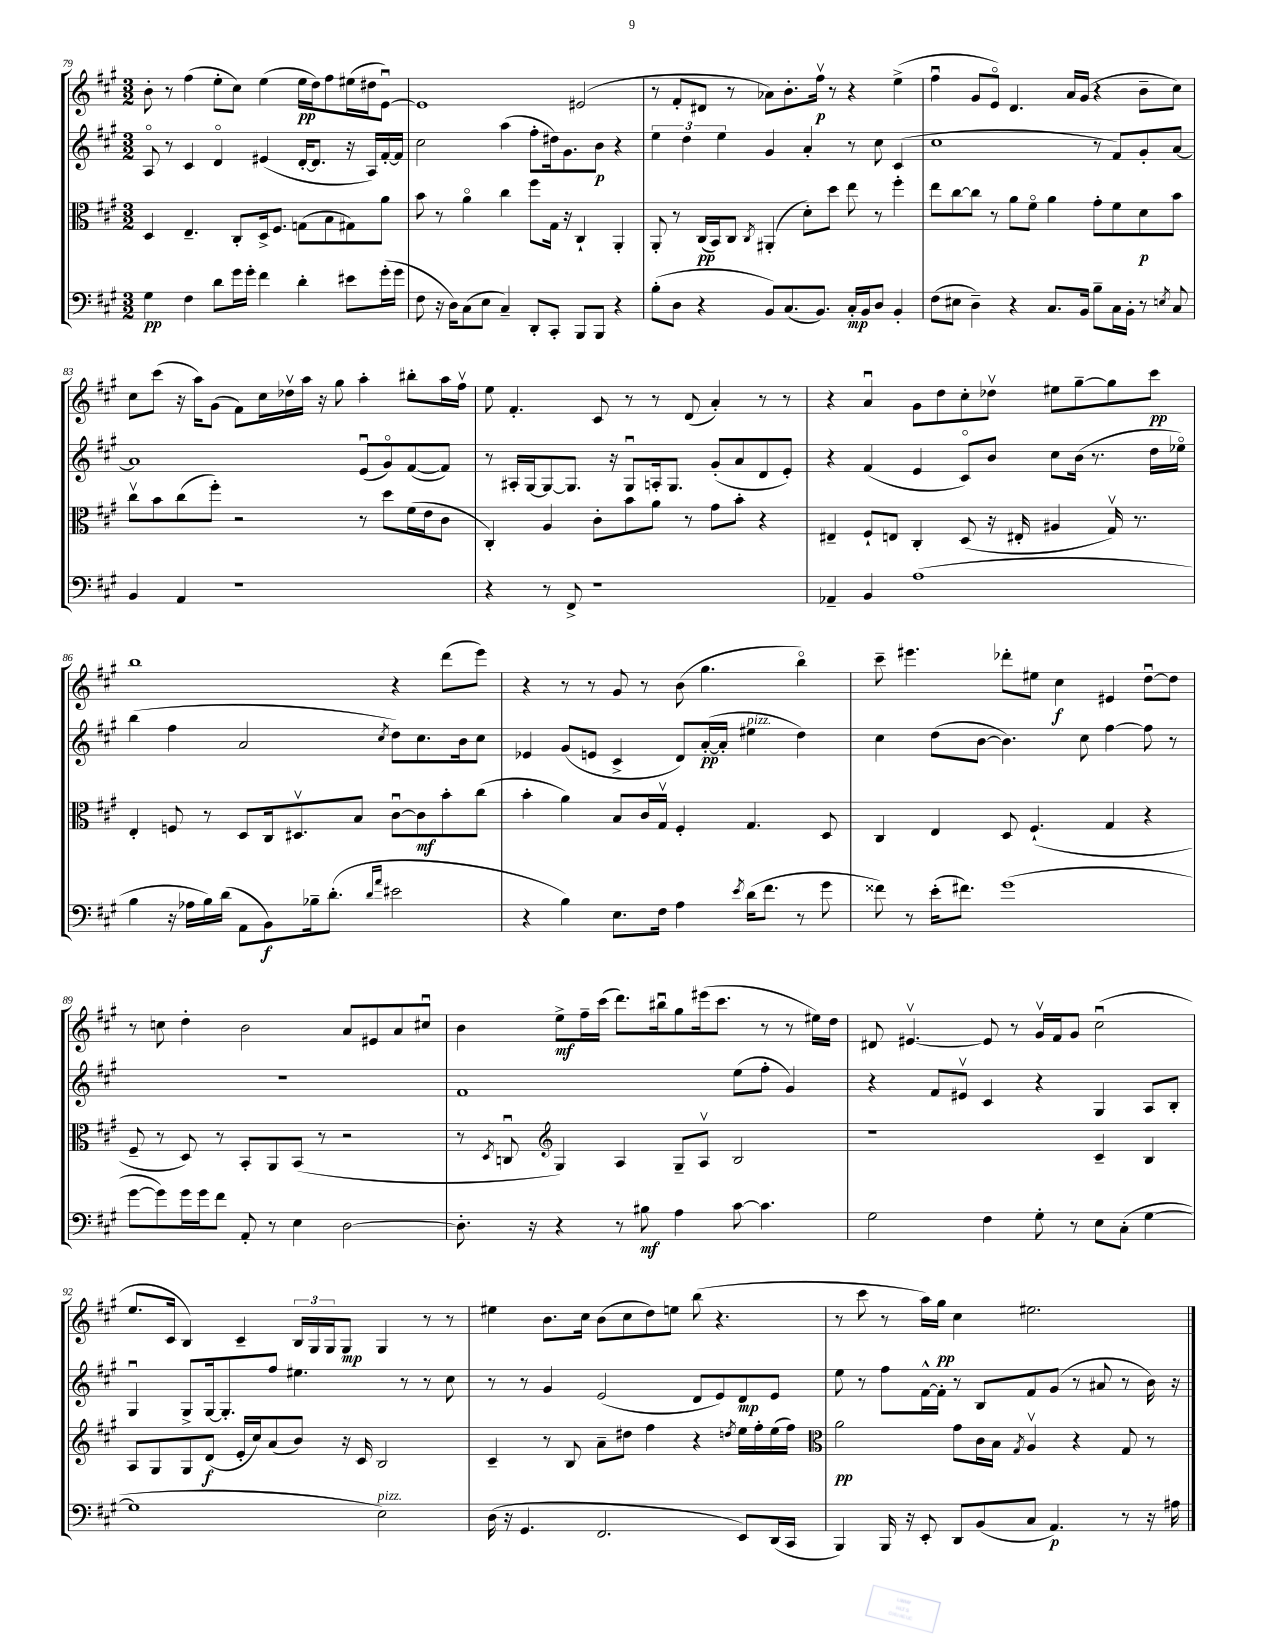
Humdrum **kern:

**kern	**dynam	**kern	**dynam	**kern	**dynam	**kern	**dynam
*part4	*part4	*part3	*part3	*part2	*part2	*part1	*part1
*staff4	*staff4	*staff3	*staff3	*staff2	*staff2	*staff1	*staff1
*clefF4	*	*clefC3	*	*clefG2	*	*clefG2	*
*k[f#c#g#]	*	*k[f#c#g#]	*	*k[f#c#g#]	*	*k[f#c#g#]	*
*M3/2	*	*M3/2	*	*M3/2	*	*M3/2	*
=79	=79	=79	=79	=79	=79	=79	=79
4G#\	pp	4D/	.	8A/	.	8b'\	.
.	.	.	.	8r	.	8r	.
4F#\	.	4.E~/	.	4c#/	.	(4ff#\	.
8d\L	.	.	.	4d/	.	8ee'\L	.
16g#\L	.	8C#'/L	.	.	.	8cc#\J)	.
16g#'\JJ	.	.	.	.	.	.	.
4f#\	.	16D^/k	.	(4e#X/	.	(4ee\	.
.	.	8.F#/J	.	.	.	.	.
4d'\	.	(8Gn\L	.	[16d'/KL	.	16ee\LL	pp
.	.	.	.	8.d/J]	.	16dd\J)	.
.	.	8B\	.	.	.	8ff#\	.
8e#X\L	.	8G#X\)	.	16r	.	(16ee#X\L	.
.	.	.	.	16A/LL)	.	16dd#X\J	.
(16g#'\L	.	8a\J	.	[16f#'/	.	[8eu\J)	.
16g#\JJ	.	.	.	16f#/JJ]	.	.	.
=80	=80	=80	=80	=80	=80	=80	=80
8F#\	.	8b\	.	2cc#\	.	1e]	.
16r	.	8r	.	.	.	.	.
16D\KL)	.	.	.	.	.	.	.
(8C#\	.	4a\	.	.	.	.	.
8E\J	.	.	.	.	.	.	.
4C#~/)	.	4cc#\	.	(4aa\	.	.	.
8DD'/L	.	8ff#\L	.	8ff#'\L	.	.	.
8CC#'/J	.	16G#\Jk	.	16dd#X\k)	.	.	.
.	.	16r	.	8.g#\	.	.	.
8BBB/L	.	4C#`/	.	.	.	(2e#X/	.
8BBB/J	.	.	.	8b\J	p	.	.
4r	.	4AA'/	.	4r	.	.	.
=81	=81	=81	=81	=81	=81	=81	=81
(8B'\L	.	8AA'/	.	6ee\	.	8r	.
8D\J	.	8r	.	.	.	8f#'/L	.
.	.	.	.	6dd\	.	.	.
4r	.	(16C#/LL	pp	.	.	8d#X/J	.
.	.	16BB/J)	.	.	.	.	.
.	.	.	.	6ee\	.	.	.
.	.	8C#/J	.	.	.	8r	.
.	.	8qC#/	.	.	.	.	.
8BB/L)	.	(4AA#X'/	.	4g#/	.	8a-X\L)	.
(8.C#/	.	.	.	.	.	8.b'\	.
.	.	8d'\L)	.	4a'/	.	.	.
8.BB/J)	.	.	.	.	.	16ff#v\Jk	p
.	.	8dd\J	.	.	.	8r	.
16C#'/LL	mp	8ee\	.	8r	.	4r	.
16BB/J	.	.	.	.	.	.	.
8D/J	.	8r	.	8cc#\	.	.	.
4BB'/	.	4ff#'\	.	(4c#/	.	(4ee^\	.
=82	=82	=82	=82	=82	=82	=82	=82
(8F#\L	.	8ee\L	.	1cc#	.	4ff#u\	.
8E#X\J	.	[8cc#\	.	.	.	.	.
4D~\)	.	8cc#\J]	.	.	.	8g#/L	.
.	.	8r	.	.	.	8e/J)	.
4r	.	8a\L	.	.	.	4.d/	.
.	.	8f#\J	.	.	.	.	.
8.C#/L	.	4a\	.	.	.	.	.
.	.	.	.	.	.	16a/LL	.
16BB/Jk	.	.	.	.	.	(16g#/JJ	.
8B~\L	.	8g#'\L	.	8r	.	4r	.
16C#\L	.	8f#\	.	8f#/L)	.	.	.
16BB'\JJ	.	.	.	.	.	.	.
8r	.	8d\	p	8g#'/	.	8b~\L	.
8qEn/	.	.	.	.	.	.	.
8C#/	.	8b\J	.	[8a/J	.	8cc#\J)	.
!!LO:LB:g=z
=83	=83	=83	=83	=83	=83	=83	=83
4BB/	.	8cc#v\L	.	1a]	.	8cc#\L	.
.	.	8b\	.	.	.	(8ccc#\J	.
4AA/	.	(8cc#\	.	.	.	16r	.
.	.	.	.	.	.	16aa\KL)	.
.	.	8ff#'\J)	.	.	.	(8g#\J	.
1r	.	2r	.	.	.	8f#\L)	.
.	.	.	.	.	.	16cc#\L	.
.	.	.	.	.	.	16dd-Xv\	.
.	.	.	.	.	.	16aa\JJ	.
.	.	.	.	.	.	16r	.
.	.	.	.	.	.	8gg#\	.
.	.	8r	.	(8eu/L	.	4aa'\	.
.	.	8dd\L	.	8g#/)	.	.	.
.	.	(16f#\L	.	([8f#/	.	8bb#X'\L	.
.	.	16e\J	.	.	.	.	.
.	.	8c#\J	.	8f#/J])	.	16aa\L	.
.	.	.	.	.	.	16ff#v\JJ	.
=84	=84	=84	=84	=84	=84	=84	=84
4r	.	4C#'/)	.	8r	.	8ee\	.
.	.	.	.	16A#X'/LL	.	4.f#'/	.
.	.	.	.	[16G#/J	.	.	.
8r	.	4A/	.	8G#/_	.	.	.
8FF#^/	.	.	.	8.G#/J]	.	.	.
1r	.	8c#'\L	.	.	.	8c#/	.
.	.	.	.	16r	.	.	.
.	.	8b\	.	8G#u/L	.	8r	.
.	.	8a\J	.	16An'/k	.	8r	.
.	.	.	.	8.G#/J	.	.	.
.	.	8r	.	.	.	(8d/	.
.	.	8g#\L	.	(8g#'/L	.	4a'/)	.
.	.	8b'\J	.	8a/	.	.	.
.	.	4r	.	8d/	.	8r	.
.	.	.	.	8e'/J)	.	8r	.
=85	=85	=85	=85	=85	=85	=85	=85
4AA-X~/	.	4E#X~/	.	4r	.	4r	.
4BB/	.	8F#`/L	.	(4f#/	.	4au/	.
.	.	8En/J	.	.	.	.	.
(1A	.	4C#'/	.	4e/	.	8g#\L	.
.	.	.	.	.	.	8dd\	.
.	.	(8D/	.	8c#/L)	.	8cc#'\	.
.	.	16r	.	8b/J	.	8dd-Xv\J	.
.	.	16E#X'/	.	.	.	.	.
.	.	4A#X/	.	8cc#\L	.	8ee#X\L	.
.	.	.	.	(16b\Jk	.	[8gg#~\	.
.	.	.	.	8.r	.	.	.
.	.	16G#v/)	.	.	.	8gg#\]	.
.	.	8.r	.	.	.	.	.
.	.	.	.	16dd\LL	.	8ccc#\J	pp
.	.	.	.	16ee-X\JJ)	.	.	.
!!LO:LB:g=z
=86	=86	=86	=86	=86	=86	=86	=86
4B\	.	4E'/	.	(4bb\	.	1bb	.
16r	.	8Fn/	.	4ff#\	.	.	.
16A-X\LL	.	.	.	.	.	.	.
16B\)	.	8r	.	.	.	.	.
(16d\JJ	.	.	.	.	.	.	.
8AA\L	.	8D/L	.	2a/	.	.	.
8BB\)	f	16C#/k	.	.	.	.	.
.	.	8.D#Xv/	.	.	.	.	.
16B-X~\k	.	.	.	.	.	.	.
(8.d'\J	.	.	.	.	.	.	.
.	.	8B/J	.	.	.	.	.
16qqd/LL	.	.	.	.	.	.	.
16qqa/JJ	.	.	.	8qcc#/	.	.	.
2e#X\	.	[8c#u\L	.	8dd\L)	.	4r	.
.	.	8c#\]	mf	8.cc#\	.	.	.
.	.	8b'\	.	.	.	(8ddd\L	.
.	.	.	.	16b\k	.	.	.
.	.	(8cc#\J	.	8cc#\J	.	8eee\J)	.
=87	=87	=87	=87	=87	=87	=87	=87
4r	.	4b'\	.	4e-X/	.	4r	.
4B\)	.	4a\)	.	(8g#/L	.	8r	.
.	.	.	.	8en/J	.	8r	.
8.E\L	.	8B/L	.	4c#^/	.	8g#/	.
.	.	16c#/L	.	.	.	8r	.
16F#\Jk	.	16G#v/JJ	.	.	.	.	.
4A\	.	4F#'/	.	8d/L)	.	(8b\	.
.	.	.	.	([16a'/L	pp	4.gg#\	.
.	.	.	.	16a'/JJ]	.	.	.
8qe/	.	.	.	.	.	.	.
!	!	!	!	!LO:TX:a:i:t=pizz.	!	!	!
(16d\KL	.	4.G#/	.	4ee#X\	.	.	.
8.f#\J	.	.	.	.	.	.	.
8r	.	.	.	4dd\)	.	4bb\)	.
8g#\	.	8D/	.	.	.	.	.
=88	=88	=88	=88	=88	=88	=88	=88
8f##X\)	.	4C#/	.	4cc#\	.	8ccc#~\	.
8r	.	.	.	.	.	4.eee#X\	.
(16e'\KL	.	4E/	.	(8dd\L	.	.	.
8.f#X\J)	.	.	.	.	.	.	.
.	.	.	.	[8b\J	.	.	.
(1g#	.	8D/	.	4.b\])	.	8ddd-X'\L	.
.	.	(4.F#`/	.	.	.	8ee#X\J	.
.	.	.	.	.	.	4cc#\	f
.	.	.	.	8cc#\	.	.	.
.	.	4G#/	.	[4ff#\	.	4e#X/	.
.	.	4r	.	8ff#\]	.	[8ddu\L	.
.	.	.	.	8r	.	8dd\J]	.
!!LO:LB:g=z
=89	=89	=89	=89	=89	=89	=89	=89
[8g#\L	.	8F#~/	.	1.r	.	8r	.
8g#\])	.	8r	.	.	.	8ccn\	.
16g#\L	.	8D/)	.	.	.	4dd'\	.
16g#\J	.	.	.	.	.	.	.
8f#\J	.	8r	.	.	.	.	.
8AA'/	.	8BB'/L	.	.	.	2b\	.
8r	.	8AA/	.	.	.	.	.
4E\	.	(8BB/J	.	.	.	.	.
.	.	8r	.	.	.	.	.
[2D\	.	2r	.	.	.	8a/L	.
.	.	.	.	.	.	8e#X/	.
.	.	.	.	.	.	8a/	.
.	.	.	.	.	.	8cc#Xu/J	.
=90	=90	=90	=90	=90	=90	=90	=90
8.D'\]	.	8r	.	1f#	.	4b\	.
.	.	8qD/	.	.	.	.	.
.	.	8Cnu/	.	.	.	.	.
16r	.	.	.	.	.	.	.
*	*	*clefG2	*	*	*	*	*
4r	.	4G#/)	.	.	.	8ee^\L	mf
.	.	.	.	.	.	16ff#~\L	.
.	.	.	.	.	.	(16ccc#\JJ	.
8r	.	4A/	.	.	.	8.ddd\L)	.
8B#X\	mf	.	.	.	.	.	.
.	.	.	.	.	.	16bb#Xu\k	.
4A\	.	8G#~/L	.	.	.	8gg#\	.
.	.	8Av/J	.	.	.	(16eee#X\k	.
.	.	.	.	.	.	8.ccc#\J	.
[8c#\	.	2B/	.	(8ee\L	.	.	.
4.c#\]	.	.	.	8ff#'\J	.	8r	.
.	.	.	.	4g#/)	.	8r	.
.	.	.	.	.	.	16ee#X\LL)	.
.	.	.	.	.	.	16dd\JJ	.
=91	=91	=91	=91	=91	=91	=91	=91
2G#\	.	1r	.	4r	.	8d#X/	.
.	.	.	.	.	.	[4.e#Xv/	.
.	.	.	.	8f#/L	.	.	.
.	.	.	.	8e#Xv/J	.	.	.
4F#\	.	.	.	4c#/	.	8e#/]	.
.	.	.	.	.	.	8r	.
8G#'\	.	.	.	4r	.	16g#v/LL	.
.	.	.	.	.	.	16f#/J	.
8r	.	.	.	.	.	8g#/J	.
8E\L	.	4c#~/	.	4G#/	.	(2cc#u\	.
(8C#'\J	.	.	.	.	.	.	.
[4G#\	.	4B/	.	8A/L	.	.	.
.	.	.	.	8B'/J	.	.	.
!!LO:LB:g=z
=92	=92	=92	=92	=92	=92	=92	=92
1G#]	.	8A/L	.	4G#u/	.	8.ee/L	.
.	.	8G#/	.	.	.	.	.
.	.	.	.	.	.	16c#/Jk	.
.	.	8G#/	.	8G#^/L	.	4B/)	.
.	.	(8d/J	f	[16G#/k	.	.	.
.	.	.	.	8.G#'/]	.	.	.
.	.	16e'/LL	.	.	.	4c#~/	.
.	.	16cc#/J)	.	.	.	.	.
.	.	(8a/	.	8ff#/J	.	.	.
.	.	8b/J)	.	4.ee#X\	.	24B/LL	.
.	.	.	.	.	.	24G#/	.
.	.	.	.	.	.	24G#/J	.
.	.	16r	.	.	.	8G#/J	mp
.	.	16c#/	.	.	.	.	.
!LO:TX:a:i:t=pizz.	!	!	!	!	!	!	!
2E\)	.	2B/	.	.	.	4G#/	.
.	.	.	.	8r	.	.	.
.	.	.	.	8r	.	8r	.
.	.	.	.	8cc#\	.	8r	.
=93	=93	=93	=93	=93	=93	=93	=93
(16D\	.	4c#~/	.	8r	.	4ee#X\	.
16r	.	.	.	.	.	.	.
4.GG#/	.	.	.	8r	.	.	.
.	.	8r	.	4g#/	.	8.b\L	.
.	.	8B/	.	.	.	.	.
.	.	.	.	.	.	16cc#\Jk	.
2.FF#/	.	8a~\L	.	(2e/	.	(8b\L	.
.	.	8dd#X\J	.	.	.	8cc#\	.
.	.	4ff#\	.	.	.	8dd\)	.
.	.	.	.	.	.	8een\J	.
.	.	4r	.	8d/L	.	(8bb\	.
.	.	.	.	8e/)	.	4.r	.
.	.	8qddn/	.	.	.	.	.
8EE/L)	.	16ee\LL	.	8d/	mp	.	.
.	.	16ff#'\	.	.	.	.	.
(16DD/L	.	(16ee\	.	8e/J	.	.	.
16CC#/JJ	.	16ff#\JJ)	.	.	.	.	.
=94	=94	=94	=94	=94	=94	=94	=94
*	*	*clefC3	*	*	*	*	*
4BBB/)	.	2a\	pp	8ee\	.	8r	.
.	.	.	.	8r	.	8ccc#\	.
16BBB/	.	.	.	8ff#\L	.	8r	.
16r	.	.	.	.	.	.	.
8EE'/	.	.	.	[16f#^^\L	.	16aa\LL)	.
.	.	.	.	16f#'\JJ]	.	16gg#\JJ	pp
8DD/L	.	8g#\L	.	8r	.	4cc#\	.
(8BB/	.	16c#\L	.	8B/L	.	.	.
.	.	16B\JJ	.	.	.	.	.
.	.	8qG#/	.	.	.	.	.
8C#/J	.	4Av/	.	8f#/	.	2.ee#X\	.
4.AA/)	p	.	.	(8g#/J	.	.	.
.	.	4r	.	8r	.	.	.
.	.	.	.	8a#X/	.	.	.
8r	.	8G#/	.	8r	.	.	.
16r	.	8r	.	16b\)	.	.	.
16A#X\	.	.	.	16r	.	.	.
==	==	==	==	==	==	==	==
*-	*-	*-	*-	*-	*-	*-	*-
